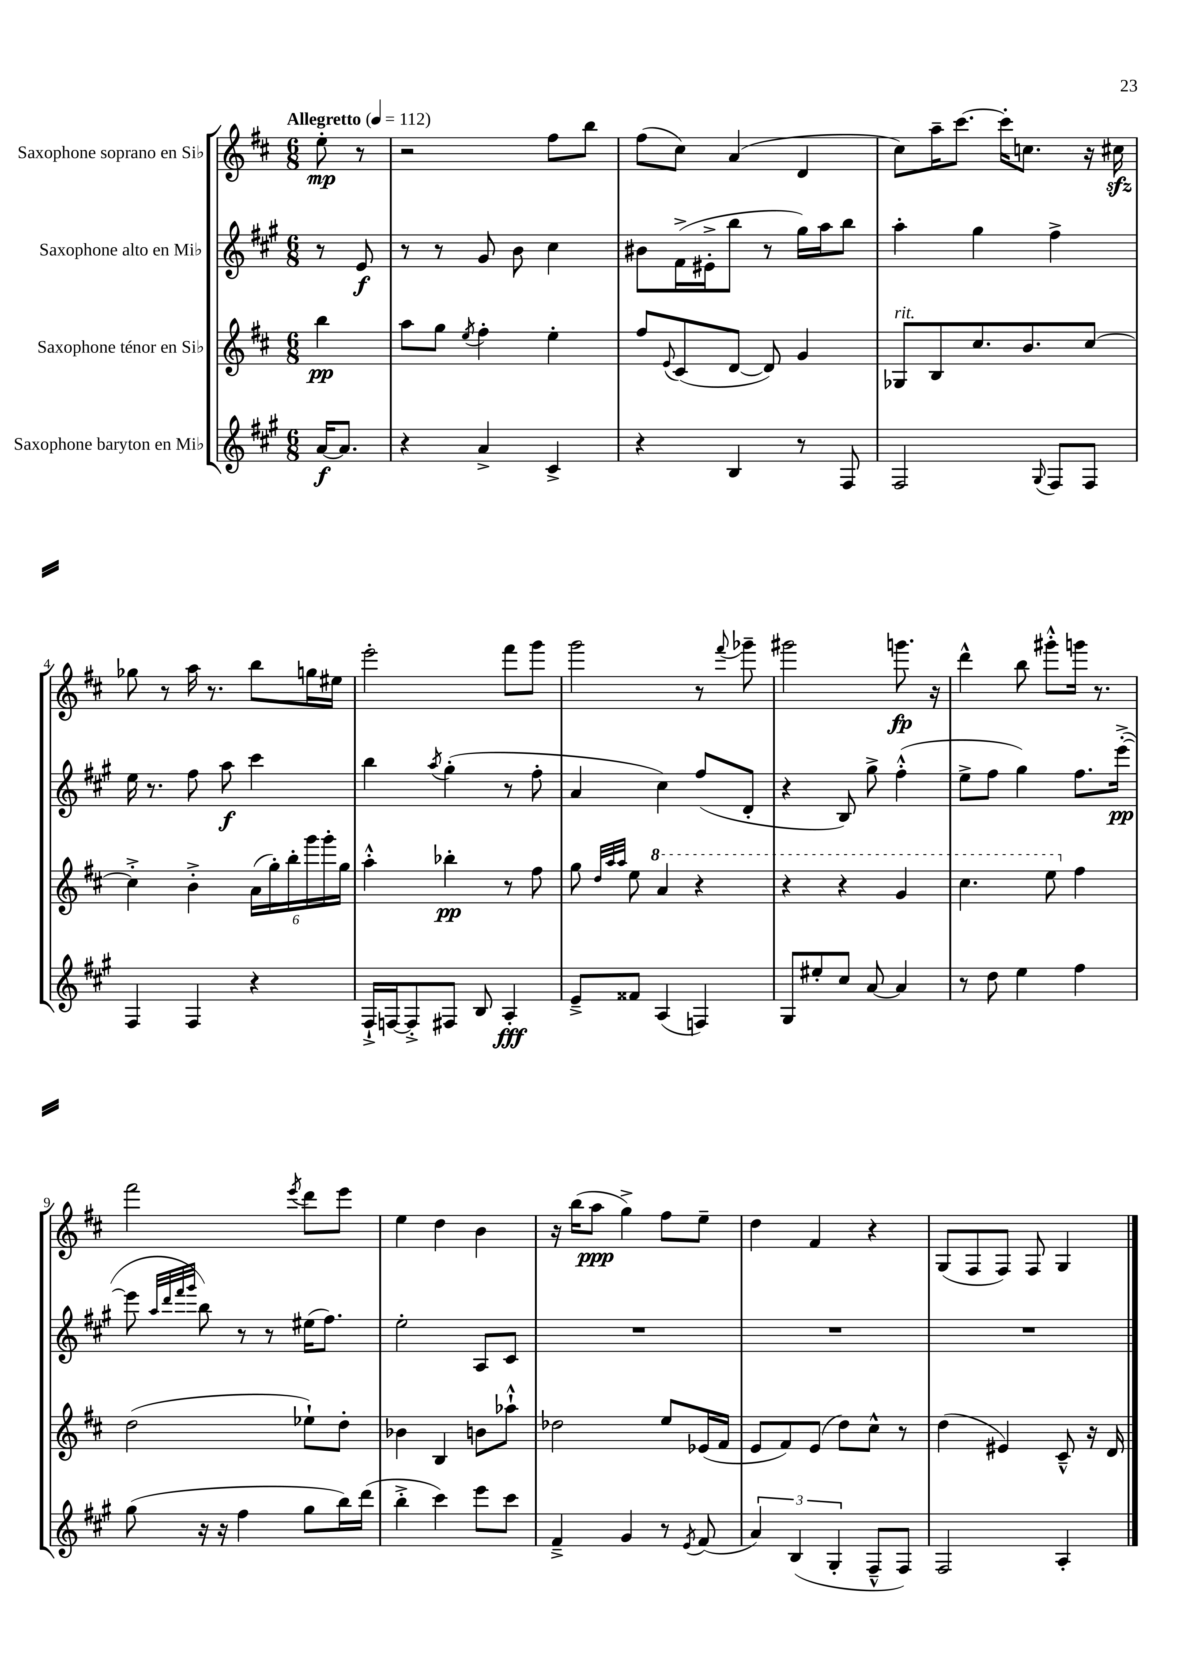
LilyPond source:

<<
\new StaffGroup <<
\new Staff = "s0" \with { instrumentName = "Saxophone soprano en Sib" } {
    \clef treble \key d \major \numericTimeSignature \time 6/8 \partial 4 \tempo "Allegretto" 4 = 112
    e''8-.\mp r8 |
    r2 fis''8 b''8 |
    fis''8( cis''8) a'4( d'4 |
    cis''8) a''16-- cis'''8.~ cis'''16-. c''8. r16 cis''16\sfz |
    ges''8 r8 a''16 r8. b''8 g''16 eis''16 |
    e'''2-. fis'''8 g'''8 |
    g'''2 r8 \appoggiatura { fis'''8 } ges'''8-- |
    gis'''2 g'''8.\fp r16 |
    d'''4-^ b''8 gis'''8-.-^ g'''16 r8. |
    fis'''2 \acciaccatura { e'''8 } d'''8 e'''8 |
    e''4 d''4 b'4 |
    r16 b''16( a''8\ppp g''4->) fis''8 e''8-- |
    d''4 fis'4 r4 |
    g8( fis8 fis8) fis8 g4 \bar "|." |
}
\new Staff = "s1" \with { instrumentName = "Saxophone alto en Mib" } {
    \clef treble \key a \major \numericTimeSignature \time 6/8 \partial 4
    r8 e'8\f |
    r8 r8 gis'8 b'8 cis''4 |
    bis'8 fis'16->( eis'16-.-> b''8 r8 gis''16) a''16 b''8 |
    a''4-. gis''4 fis''4-> |
    e''16 r8. fis''8 a''8\f cis'''4 |
    b''4 \acciaccatura { a''8 } gis''4-.( r8 fis''8-. |
    a'4 cis''4) fis''8( d'8-. |
    r4 b8) gis''8-> fis''4-.-^( |
    e''8-> fis''8 gis''4) fis''8. e'''16~-.->\pp( |
    e'''8 \grace { a''32 d'''32 fis'''32 gis'''32 } b''8) r8 r8 eis''16( fis''8.) |
    e''2-. a8 cis'8 |
    R2. |
    R2. |
    R2. \bar "|." |
}
\new Staff = "s2" \with { instrumentName = "Saxophone ténor en Sib" } {
    \clef treble \key d \major \numericTimeSignature \time 6/8 \partial 4
    b''4\pp |
    a''8 g''8 \acciaccatura { e''8 } fis''4-. e''4-. |
    fis''8 \appoggiatura { e'8 } cis'8( d'8~ d'8) g'4 |
    ges8^\markup { \italic "rit." } b8 cis''8. b'8. cis''8~ |
    cis''4-.-> b'4-.-> \tuplet 6/4 { a'16( g''16-.) b''16-. g'''16 g'''16-. g''16 } |
    a''4-.-^ bes''4-.\pp r8 fis''8 |
    g''8 \grace { d''32 a''32 a''32 } e''8 \ottava #1 a''4 r4 |
    r4 r4 g''4 |
    cis'''4. e'''8 \ottava #0 fis''4 |
    d''2( ees''8-!) d''8-. |
    bes'4 b4 b'8 aes''8-!-^ |
    des''2 e''8 ees'16( fis'16 |
    e'8 fis'8) e'8( d''8) cis''8-^ r8 |
    d''4( eis'4) cis'8---^ r16 d'16 \bar "|." |
}
\new Staff = "s3" \with { instrumentName = "Saxophone baryton en Mib" } {
    \clef treble \key a \major \numericTimeSignature \time 6/8 \partial 4
    a'16~\f a'8. |
    r4 a'4-> cis'4-> |
    r4 b4 r8 fis8 |
    fis2 \appoggiatura { gis8 } fis8 fis8 |
    fis4 fis4 r4 |
    fis16-!-> f16~ f8-.-> fis8 b8 a4-.\fff |
    e'8---> fisis'8 a4( f4) |
    gis8 eis''8-. cis''8 a'8~ a'4 |
    r8 d''8 e''4 fis''4 |
    gis''8( r16 r16 fis''4 gis''8 b''16) d'''16( |
    b''4-.-> cis'''4) e'''8 cis'''8 |
    fis'4---> gis'4 r8 \acciaccatura { e'8 } fis'8( |
    \tuplet 3/2 { a'4) b4( gis4-. } fis8---^ fis8) |
    fis2 a4-. \bar "|." |
}
>>
>>
